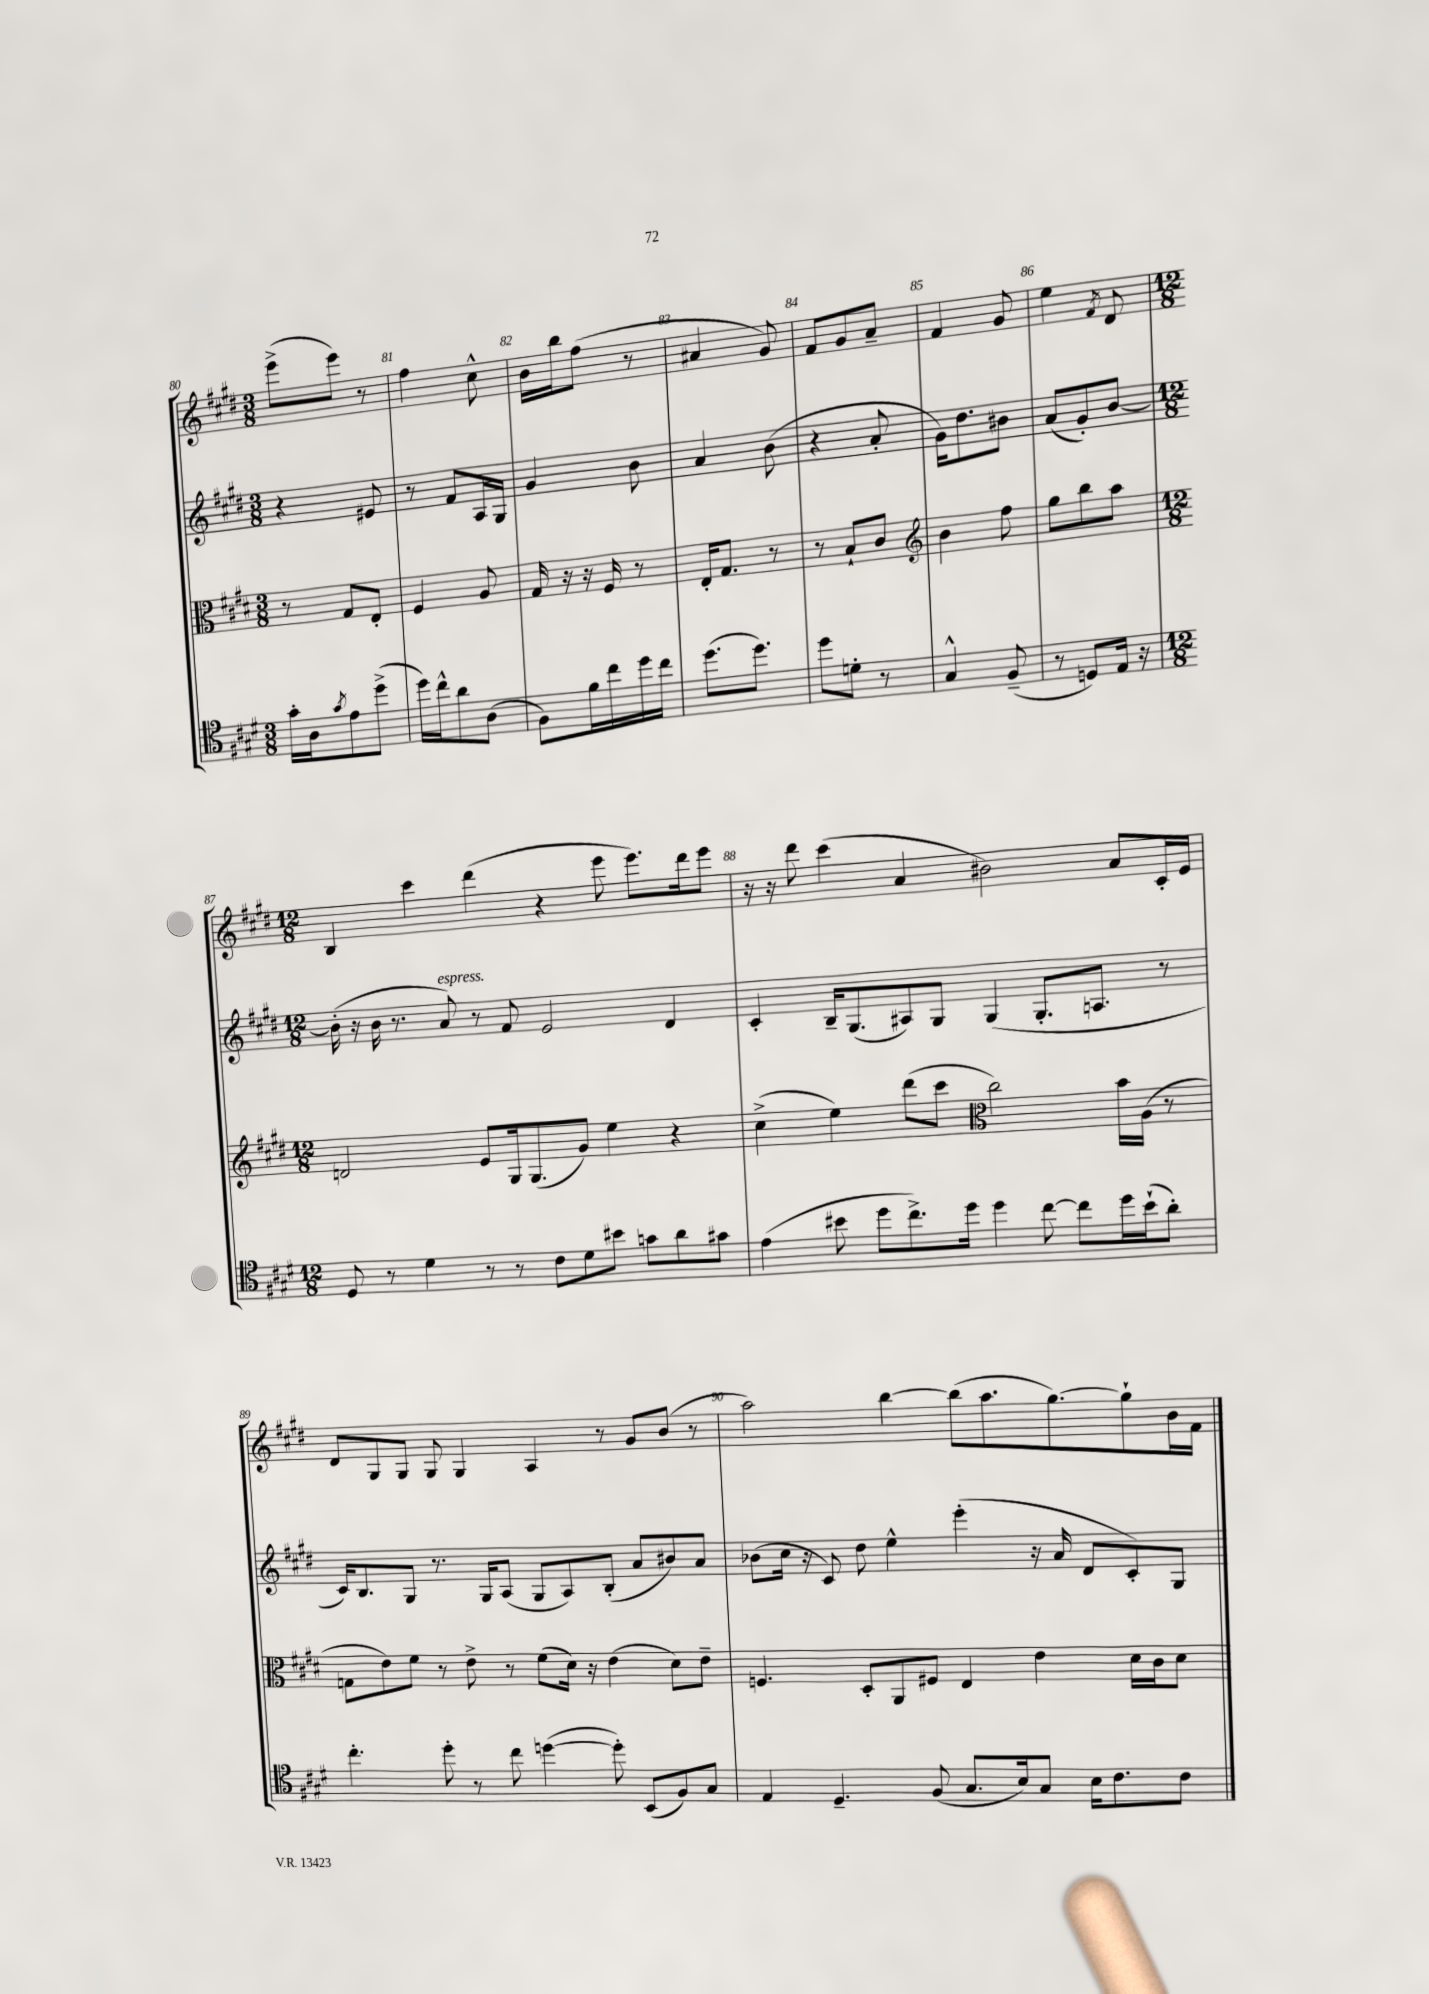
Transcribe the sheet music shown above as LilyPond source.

<<
\new StaffGroup <<
\new Staff = "s0" {
    \clef treble \key e \major \numericTimeSignature \time 3/8
    e'''8->( e'''8) r8 |
    fis''4 cis''8-^ |
    b'16 b''16 fis''8( r8 |
    ais'4 gis'8) |
    fis'8 gis'8 a'8-- |
    fis'4 gis'8 |
    e''4 \acciaccatura { fis'8 } dis'8 |
    \numericTimeSignature \time 12/8 b4 cis'''4 dis'''4( r4 e'''8 e'''8.) dis'''16 e'''8 |
    r16 r16 dis'''8 cis'''4( a'4 bis'2) a'8 cis'16-. e'16 |
    dis'8 gis8 gis8 gis8 gis4 a4 r8 gis'8 b'8( r8 |
    a''2) b''4~ b''8( a''8. gis''8.~) gis''8-! b'16 fis'16 \bar "|." |
}
\new Staff = "s1" {
    \clef treble \key e \major \numericTimeSignature \time 3/8
    r4 eis'8 |
    r8 fis'8 a16 gis16 |
    gis'4 b'8 |
    a'4 b'8( |
    r4 a'8-. |
    gis'16) dis''8. bis'8 |
    a'8( gis'8-.) b'8~ |
    \numericTimeSignature \time 12/8 b'16-.( r16 b'16 r8. a'8^\markup { \italic "espress." }) r8 fis'8 e'2 dis'4 |
    cis'4-. b16-- gis8.( ais8) gis8 gis4( gis8.-. a8. r8 |
    cis'16) b8. gis8 r8. gis16 a8( gis8 a8) b8-.( a'8 bis'8) a'8 |
    bes'8( cis''16 r16 cis'8) dis''8 e''4-^ e'''4-.( r16 a'16 dis'8 cis'8-.) gis8 \bar "|." |
}
\new Staff = "s2" {
    \clef alto \key e \major \numericTimeSignature \time 3/8
    r8 gis8 e8-. |
    fis4 a8 |
    gis16 r16 r16 fis16 r8 |
    e16-. gis8. r8 |
    r8 b8-! cis'8 |
    \clef treble b'4 fis''8 |
    gis''8 b''8 a''8 |
    \numericTimeSignature \time 12/8 d'2 e'8 gis16 gis8.( gis'8) e''4 r4 |
    cis''4->( e''4) dis'''8( cis'''8 \clef alto cis''2) b'16 a16( r8 |
    g8 e'8) fis'8 r8 e'8-> r8 fis'8( dis'16) r16 e'4( dis'8) e'8-- |
    f4. dis8-. a,8 fis8 e4 e'4 dis'16 cis'16 dis'8 \bar "|." |
}
\new Staff = "s3" {
    \clef tenor \key e \major \numericTimeSignature \time 3/8
    gis'16-. a16 \acciaccatura { gis'8 } e'8 dis''8->( |
    dis''16) cis''16-^ a'8 a8( |
    fis8) fis'16 cis''16 dis''16 cis''16 |
    dis''8.( dis''8.) |
    dis''8 d'8-. r8 |
    gis4-^ fis8--( |
    r8 d8) e16 r16 |
    \numericTimeSignature \time 12/8 dis8 r8 dis'4 r8 r8 cis'8 dis'8 bis'8 g'8 a'8 gis'8 |
    e'4( bis'8 dis''8 cis''8.->) dis''16 dis''4 cis''8~ cis''8 dis''16 bis'16-!( a'8-.) |
    cis''4.-. dis''8-. r8 cis''8 d''4~( d''8-.) b,8( fis8) gis8 |
    e4 dis4.-- fis8( gis8. b16) gis8 b16 cis'8. cis'8 \bar "|." |
}
>>
>>
\layout { \context { \Score currentBarNumber = #80 \override BarNumber.break-visibility = ##(#f #t #t) barNumberVisibility = #all-bar-numbers-visible } }
